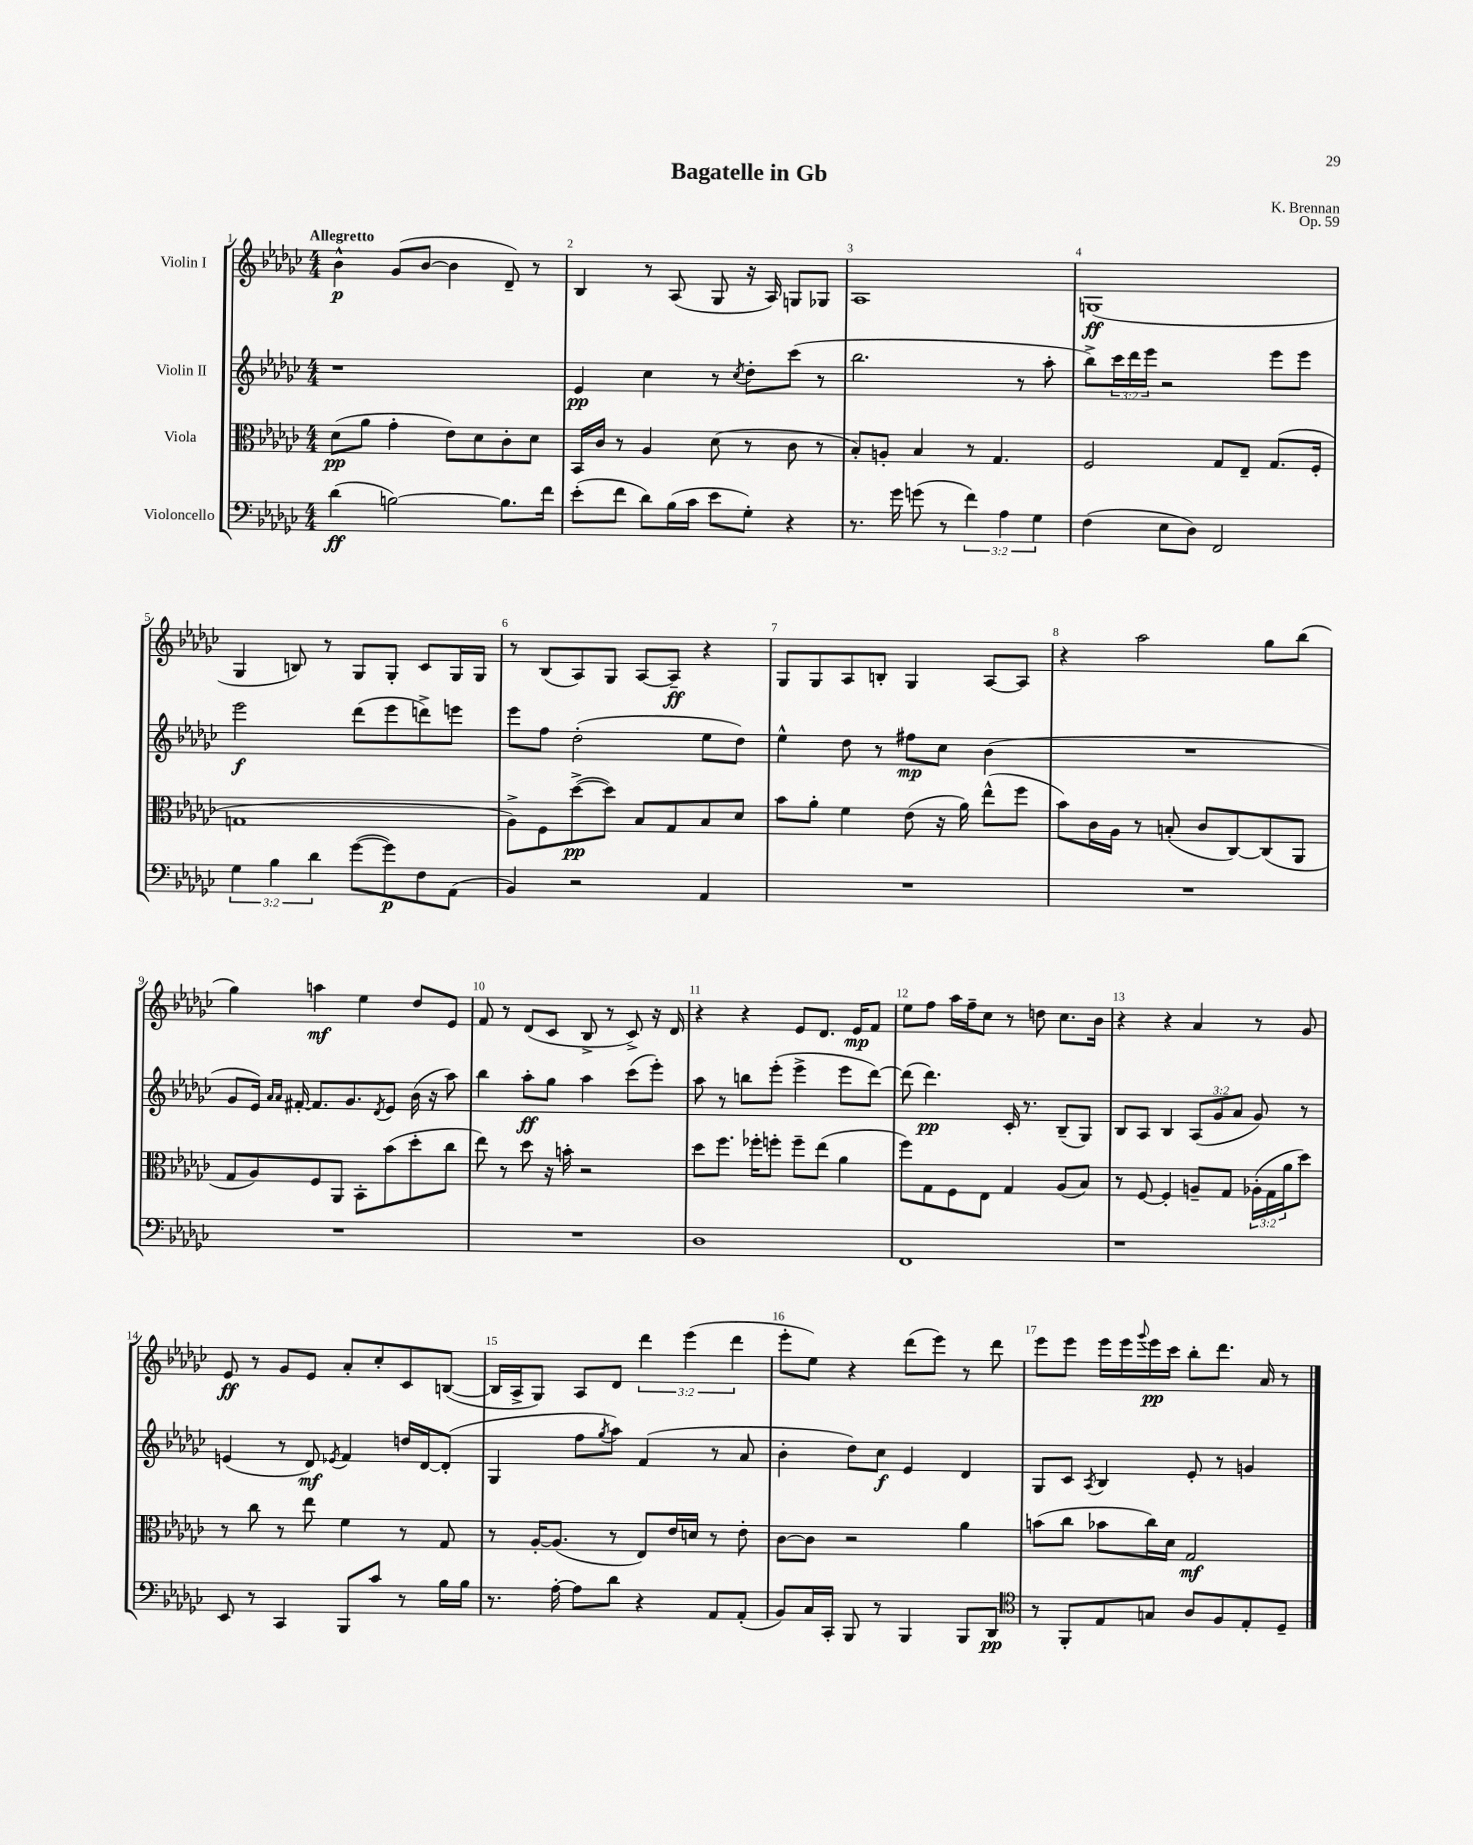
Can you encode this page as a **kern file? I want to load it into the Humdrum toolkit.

**kern	**kern	**kern	**kern
*staff4	*staff3	*staff2	*staff1
*clefF4	*clefC3	*clefG2	*clefG2
*k[b-e-a-d-g-c-]	*k[b-e-a-d-g-c-]	*k[b-e-a-d-g-c-]	*k[b-e-a-d-g-c-]
*M4/4	*M4/4	*M4/4	*M4/4
(4d-\	(8d-\L	1r	4b-^^\
.	8a-\J	.	.
[2B\)	4g-'\	.	(8g-/L
.	.	.	[8b-/J
.	8e-\L)	.	4b-\]
.	8d-\	.	.
8.B\]L	8c-'\	.	8d-~/)
.	8d-\J	.	8r
16f\Jk	.	.	.
=	=	=	=
(8e-'\L	16BB-/LL	4e-/	4B-/
.	16c-/JJ	.	.
8f\J	8r	.	.
8d-\L)	4A-/	4cc-\	8r
(16B-\L	.	.	(8A-/
16c-\JJ	.	.	.
8e-\L	(8d-\	8r	8G-/
.	.	8qcc-/	.
8G-'\J)	8r	8dd-'\L	16r
.	.	.	16A-/)
4r	8c-\	(8ccc-\J	8G/L
.	8r	8r	8G-/J
=	=	=	=
8.r	8B-'/L)	2.bb-\	1A-
.	8A'/J	.	.
16g-\	.	.	.
(8g\	4B-/	.	.
8r	.	.	.
6f\)	8r	.	.
.	4.G-/	.	.
6A-\	.	.	.
.	.	8r	.
6G-\	.	.	.
.	.	8aa-'\	.
=	=	=	=
(4F\	2F/	8bb-^\L)	(1G
.	.	24ccc-\L	.
.	.	24ddd-\	.
.	.	24eee-\JJ	.
8E-\L	.	2r	.
8D-\J)	.	.	.
2FF/	8G-/L	.	.
.	8E-~/J	.	.
.	(8.G-/L	8eee-\L	.
.	.	8eee-\J	.
.	16F'/Jk	.	.
=	=	=	=
6G-\	1G	2eee-\	4G-/
6B-\	.	.	.
.	.	.	8B/)
6d-\	.	.	.
.	.	.	8r
([8g-\L	.	(8ddd-\L	8G-/L
8g-\])	.	8eee-\	8G-'/J
8F\	.	8ddd^\)	8c-/L
(8AA-\J	.	8eee\J	16G-/L
.	.	.	16G-/JJ
=	=	=	=
4BB-/)	8A-^\L)	8eee-\L	8r
.	8F\	8ff\J	(8B-/L
2r	([8dd-^\	(2dd-'\	8A-/)
.	8dd-\]J)	.	8G-/J
.	8B-/L	.	[8A-/L
.	8G-/	.	8A-~/]J
4AA-/	8B-/	8ee-\L	4r
.	8d-/J	8dd-\J)	.
=	=	=	=
1r	8b-\L	4ee-^^\	8G-/L
.	8a-'\J	.	8G-/
.	4f\	8dd-\	8A-/
.	.	8r	8B'/J
.	(8e-\	8ff#\L	4G-/
.	16r	8cc-\J	.
.	16a-\)	.	.
.	(8ee-^^\L	(4b-\	[8A-/L
.	8ff\J	.	8A-/]J
=	=	=	=
1r	8b-\L)	1r	4r
.	16c-\L	.	.
.	16A-\JJ	.	.
.	8r	.	2aa-\
.	(8B'/	.	.
.	8c-/L	.	.
.	[8C-/)	.	.
.	(8C-/]	.	8gg-\L
.	8AA-/J	.	(8bb-\J
=	=	=	=
1r	8G-/L	8g-/L	4gg-\)
.	8A-/)	16e-/Jk)	.
.	.	16qqa-/LL	.
.	.	16qqa-/JJ	.
.	.	[16f#'/	.
.	8F/	8.f#/]L	4aa\
.	8AA-/J	.	.
.	.	8.g-/	.
.	8BB-'\L	.	4ee-\
.	.	8qd-/	.
.	(8b-\	8e-/J	.
.	8dd-'\	(16b-\	8dd-/L
.	.	16r	.
.	8cc-\J	8aa-\)	8e-/J
=	=	=	=
1r	8ee-\)	4bb-\	8f/
.	8r	.	8r
.	8dd-\	8aa-'\L	(8d-/L
.	16r	8gg-\J	8c-/J
.	16b'\	.	.
.	2r	4aa-\	8B-^/
.	.	.	8r
.	.	(8ccc-\L	8c-^/)
.	.	8eee-'\J)	16r
.	.	.	16d-/
=	=	=	=
1D-	8dd-\L	8aa-\	4r
.	8.ff\J	8r	.
.	.	8bb\L	4r
.	16ff-'\LK	.	.
.	8ff'\J	(8eee-'\J	.
.	8ff~\L	4eee-^\	8e-/L
.	(8ee-\J	.	8.d-/J
.	4a-\	8eee-\L	.
.	.	.	16e-/LK
.	.	[8ddd-\J)	8f/J
=	=	=	=
1FF	8ff\L)	(8ddd-\]	8ee-\L
.	8G-\	4.ddd-\)	8ff\J
.	8F\	.	16aa-\LL
.	.	.	16ff~\J
.	8E-\J	.	8cc-\J
.	4G-/	16c-'/	8r
.	.	8.r	.
.	.	.	8dd\
.	(8A-/L	(8B-~/L	8.cc-\L
.	8B-/J)	8G-/J)	.
.	.	.	16b-\Jk
=	=	=	=
1r	8r	8B-/L	4r
.	[8F/	8A-/J	.
.	4F'/]	4B-/	4r
.	8A~/L	(12A-/L	4a-/
.	.	12g-/	.
.	8G-/J	.	.
.	.	12a-/J	.
.	(24A-'\LL	8g-/)	8r
.	24G-\	.	.
.	24a-\J	.	.
.	8dd-\J)	8r	8g-/
=	=	=	=
8EE-/	8r	(4e/	8e-/
8r	8cc-\	.	8r
4CC-/	8r	8r	8g-/L
.	8ee-\	8d-/)	8e-/J
.	.	8qe-/	.
8BBB-/L	4f\	4f/	8a-'/L
8c-/J	.	.	8cc-'/
8r	8r	16dd/LL	8c-/
.	.	[16d-/J	.
16B-\LL	8G-/	(8d-'/]J	([8B/J
16B-\JJ	.	.	.
=	=	=	=
8.r	8r	4G-/	16B/]LL
.	.	.	16A-^/J
.	[16A-'/LK	.	8G-/J)
[16A-'\	(8.A-/]J	.	.
8A-\]L	.	8ff\L	8A-/L
.	.	8qgg-/	.
8d-\J	8r	8aa-\J)	8d-/J
4r	8E-/L)	(4f/	6ddd-\
.	16e-/L	.	.
.	.	.	(6eee-\
.	16d/JJ	.	.
8AA-/L	8r	8r	.
.	.	.	6ddd-\
(8AA-'/J	8e-'\	8a-/	.
=	=	=	=
8BB-/L)	[8c-\L	4b-'\	8eee-'\L
16C-/L	8c-\]J	.	8ee-\J)
16CC-'/JJ	.	.	.
8BBB-/	2r	8dd-\L)	4r
8r	.	8cc-\J	.
4BBB-/	.	4e-/	(8ddd-\L
.	.	.	8eee-\J)
8BBB-/L	4a-\	4d-/	8r
8DD-/J	.	.	8ddd-\
=	=	=	=
*clefC4	*	*	*
8r	(8b\L	8G-/L	8eee-\L
8FF'/L	8cc-\J	8c-/J	8eee-\J
.	.	8qA-/	.
8E-/	8b-\L	4B-/	16eee-\LL
.	.	.	16eee-\
.	.	.	8qqggg-/
8G/J	16cc-\L)	.	16eee-\
.	16d-\JJ	.	16ccc-\JJ
8A-/L	2G-/	8e-'/	8bb-'\L
8F/	.	8r	8.ddd-\J
8E-'/	.	4g/	.
.	.	.	16a-/
8D-~/J	.	.	8r
==	==	==	==
*-	*-	*-	*-
